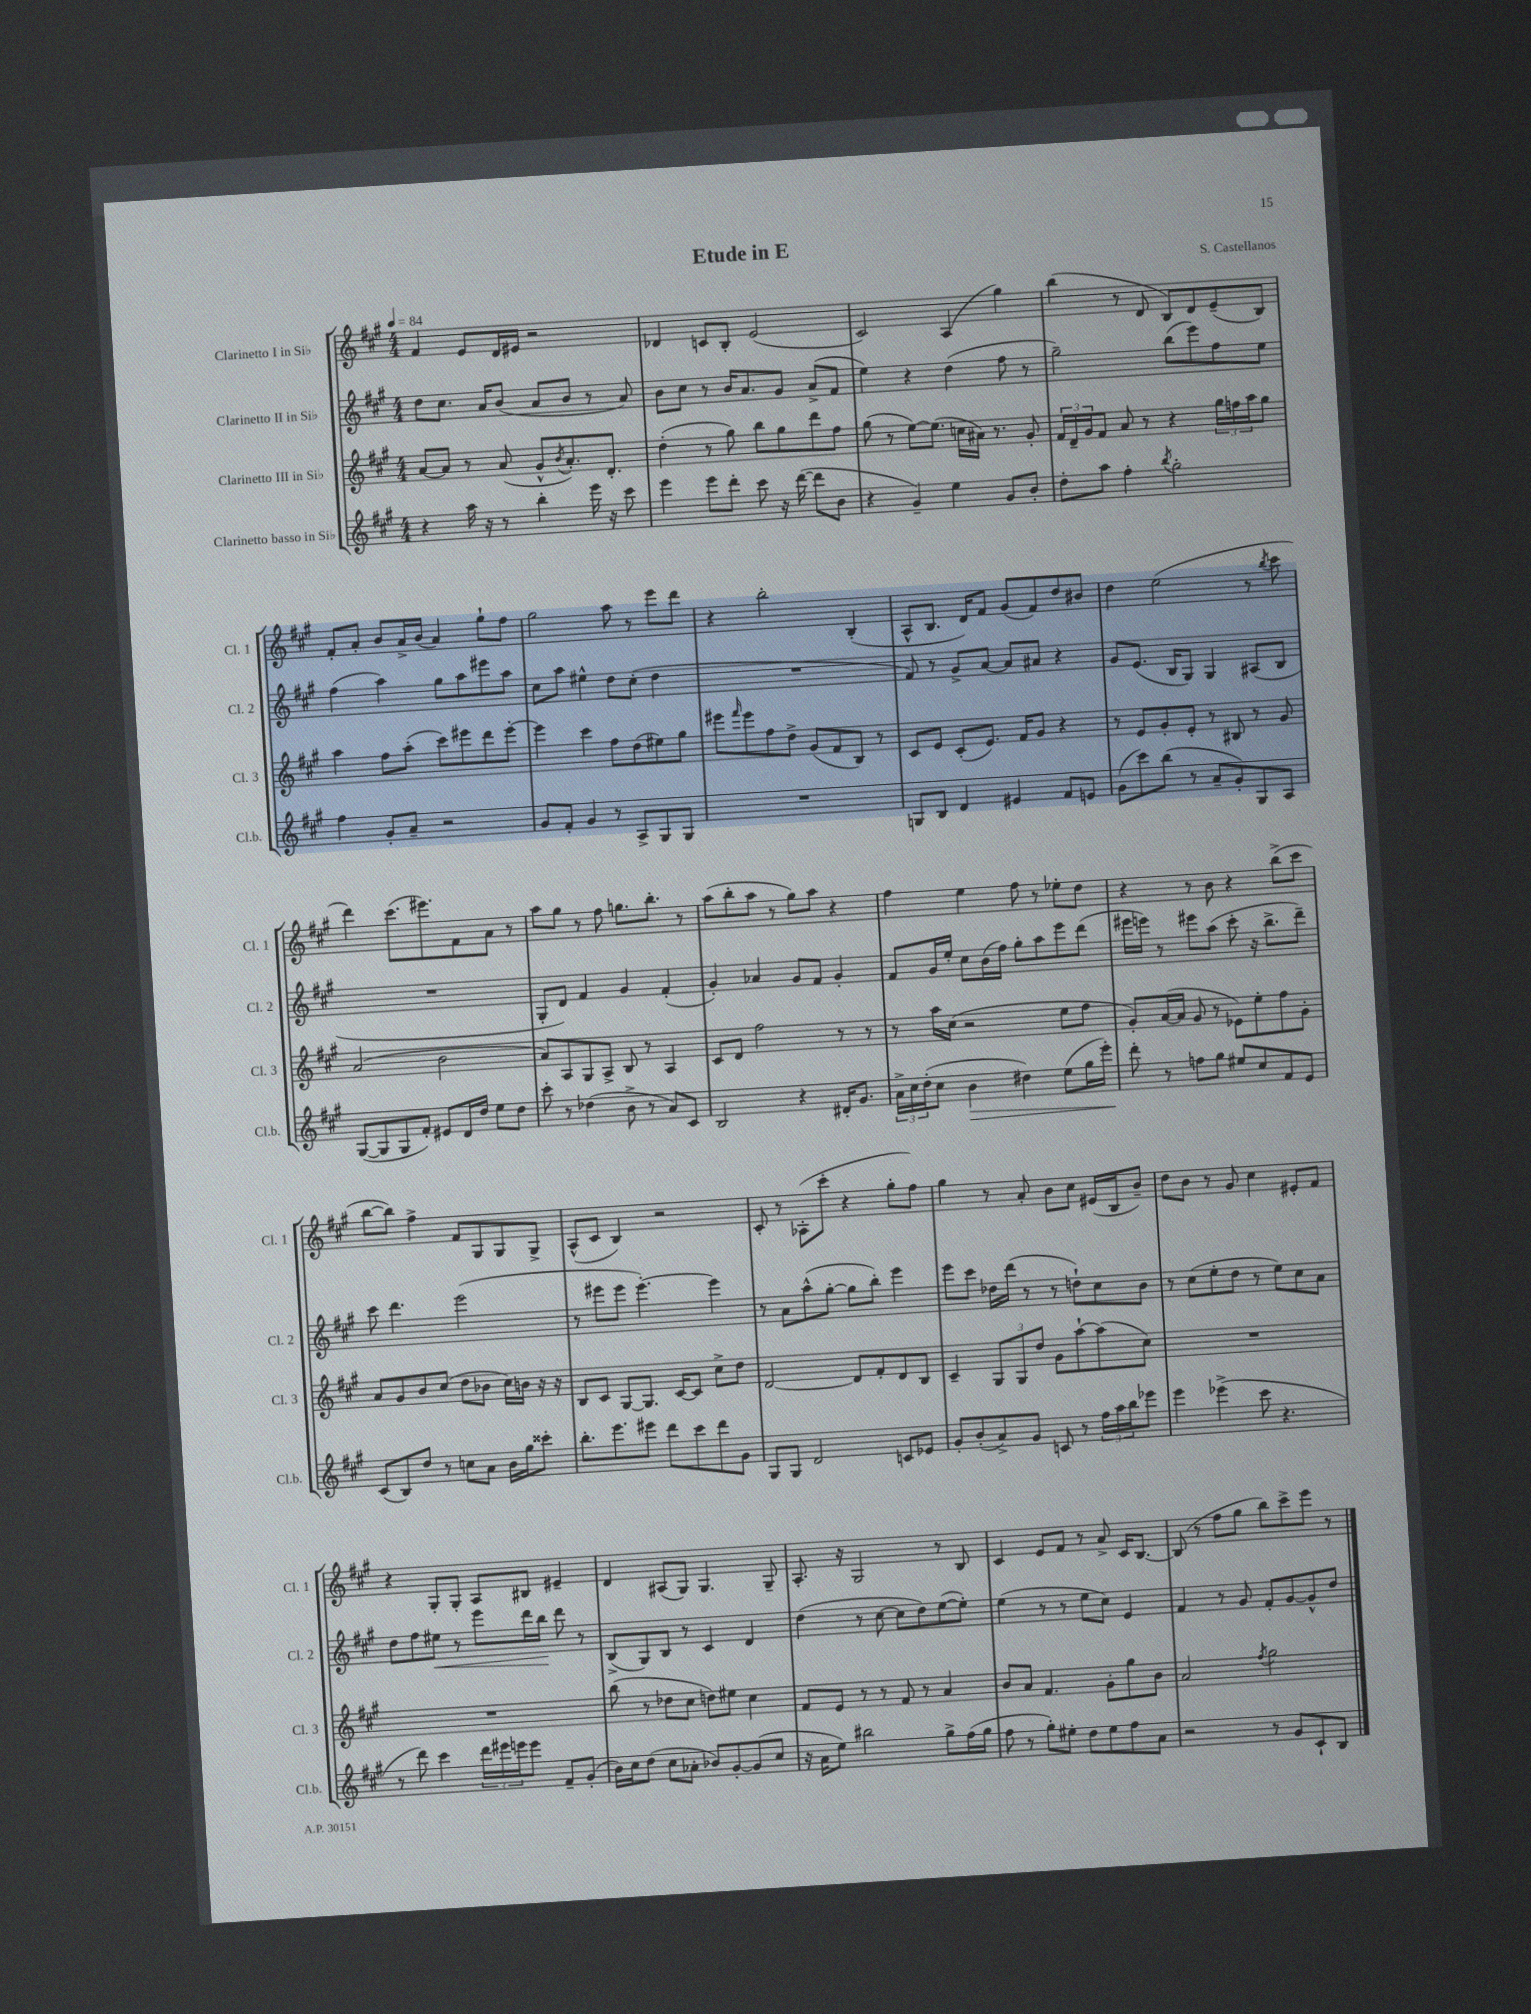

**kern	**kern	**kern	**kern
*staff4	*staff3	*staff2	*staff1
*clefG2	*clefG2	*clefG2	*clefG2
*k[f#c#g#]	*k[f#c#g#]	*k[f#c#g#]	*k[f#c#g#]
*M4/4	*M4/4	*M4/4	*M4/4
*MM84	*MM84	*MM84	*MM84
4r	[8a	8dd	4f#
.	8a]	8.cc#	.
16aa	8r	.	8e
16r	.	16a	.
8r	(8a	(8b	16d
.	.	.	16e#
4bb'	8g#^^	8a	2r
.	8qb	.	.
.	8.a')	8b	.
16eee	.	8r	.
16r	8.d'	.	.
8ccc#	.	8a)	.
=	=	=	=
4eee	(4dd'	8b	4d-
.	.	8cc#	.
8eee	8r	8r	8c
8ddd'	8gg#)	16b	8B'
.	.	8.a	.
8ccc#	8bb	.	(2e
16r	8gg#	8g#	.
([16ddd	.	.	.
8ddd]	8ddd	(8a^	.
8b	8ff#	8f#	.
=	=	=	=
4r	(8gg#	4ee)	2c#)
.	8r	.	.
4g#~)	[8ee)	4r	.
.	(8.ee]	.	.
4ee	.	(4dd	(4A
.	16cc	.	.
.	16a#)	.	.
.	8.r	.	.
8g#	.	8ff#	4gg#)
8b'	8g#'	8r	.
=	=	=	=
8dd'	24f#	2gg#~)	(4bb
.	24d~	.	.
.	24g#	.	.
8aa	8f#	.	.
4ff#'	8a	.	8r
.	8r	.	8d
8qbb	.	.	.
2gg#'	4r	(8bb	8B)
.	.	8eee)	8d
.	24gg#	8ff#	(8e~
.	24ff	.	.
.	24aa	.	.
.	8gg#	8ee	8B)
=	=	=	=
4ff#	4aa	(4ff#	8f#'
.	.	.	8a'
8g#'	8ff#	4aa)	8b
8a~	(8aa'	.	16a^
.	.	.	(16b
2r	8ccc#)	8gg#	4a)
.	8eee#	8aa	.
.	8ddd	8eee#	8gg#`
.	[8eee#'	8aa	8ff#
=	=	=	=
8g#	4eee#]	8cc#	2gg#
8f#'	.	8aa	.
4g#	4ccc#	4ee#^^	.
8r	8ff#	8dd	8aa
8A^	(8dd	(8cc#'	8r
8G#	8ee#)	4dd	8eee
8G#	8gg#	.	8ddd
=	=	=	=
1r	8eee#	1r	4r
.	16qqfff#	.	.
.	8eee#	.	.
.	8ff#	.	2bb'
.	8dd^	.	.
.	(8g#	.	.
.	8f#	.	.
.	8B)	.	(4B'
.	8r	.	.
=	=	=	=
8G	8c#	8f#)	8A^^
8B	8e	8r	8.B
4d	(8c#'	8g#^	.
.	.	.	16d)
.	8.e)	[8a	8f#
4e#	.	8a]	(8g#
.	16f#	.	.
.	8g#	8a#	8f#)
8f#	4r	4r	8dd
8e	.	.	8b#
=	=	=	=
(8g#	8r	8g#	4dd
8ccc#)	8e	(8.e	.
(8bb	8g#'	.	(2ee
.	.	16B	.
8r	8e'	8G#)	.
8a~	8r	4G#	.
8g#')	8B#	.	.
8G#	8r	(8A#	8r
.	.	.	8qbb
8A	8g#	8B	8ccc#
=	=	=	=
([8G#	(2a	1r	4ddd)
8G#]	.	.	.
8G#	.	.	(8.ccc#
8f#')	.	.	.
.	.	.	8.eee#)
8e#	2b	.	.
16d	.	.	8f#
16dd	.	.	.
8ee	.	.	8a
8dd	.	.	8r
=	=	=	=
8ccc#'	8a)	8G#'	8aa
8r	8A	8d)	8gg#
(4dd-	8G#	4f#	8r
.	8A^	.	8ff#
8b^	8B	4g#	8.gg
8r	8r	.	.
.	.	.	8.bb'
8a)	4A	(4f#'	.
8c#	.	.	8r
=	=	=	=
2B	8c#	4g#')	(8aa
.	8d	.	8bb'
.	2ff#	4a-	8aa
.	.	.	8r
4r	.	8g#	8gg#)
.	.	8f#	8aa
16d#'	8r	4g#'	4r
8.g#	.	.	.
.	8r	.	.
=	=	=	=
24a^	8r	8f#	4ff#
24cc#	.	.	.
(24dd'	.	.	.
8cc#	16aa	16g#	.
.	(16cc#	16ee'	.
4b	2r	8cc#	4ee
.	.	(16b	.
.	.	16ff#)	.
4dd#)	.	8gg#'	8ff#
.	.	8aa	8r
(8ee	8ee	8eee	8ee-'
16gg#	8ff#	(8ddd	8dd
16eee')	.	.	.
=	=	=	=
8ddd'	8g#')	16eee#	4r
.	.	16eee)	.
8r	([16a	8r	.
.	16a]	.	.
8ff	8g#	8eee#	8r
8gg#	8r	(8aa	8b
8ee#	8e-)	8ccc#'	4r
8cc#	8ee'	16r	.
.	.	8.bb^	.
8f#	8ff#	.	(8bb^
8e	8g#'	8ddd~)	8ccc#
=	=	=	=
(8c#	8a	8ccc#	[8bb
8B)	8g#	4.ddd	8bb])
8dd	8b	.	4ff#^
8r	(8cc#	.	.
8cc	8dd	(2eee	8f#
8a	8b-	.	8G#
16b	16cc#)	.	8G#
16gg#	16b	.	.
8ccc##'	16r	.	8G#^
.	16r	.	.
=	=	=	=
8.bb'	8B	8r	(8A^^
.	8c#	8eee#	8c#
8.eee	.	.	.
.	[8G#	8eee#	4B)
8eee#	8.G#]	[4.eee#')	.
8ddd	.	.	2r
.	[16c#	.	.
8ccc#	8c#]	.	.
8ddd	8cc#^	4eee#]	.
8g#	8dd	.	.
=	=	=	=
8G#	[2d	8r	8c#'
8G#	.	8a	8r
2d	.	(8aa^^	(8A-'
.	.	[8gg#'	8ccc#'
.	8d]	8gg#]	4r
.	8f#'	8bb')	.
8c	8d	4eee	8gg#'
8e-	8B	.	8ff#)
=	=	=	=
8g#'	4c#~	8eee	4gg#
(8b'	.	8ccc#	.
8a^)	12G#	16dd-	8r
.	.	(16ddd	.
.	12G#	.	.
8g#	.	8r	8a'
.	12dd	.	.
8c	8g#	8r	8b
8r	[8aa`	8dd`)	8cc#
24ff#	(8aa]	8cc#	(16e#
24aa	.	.	.
.	.	.	16B
24bb	.	.	.
8eee-	8cc#)	8b	8b~)
=	=	=	=
4eee	1r	8r	8dd
.	.	(8cc#	8b
(4eee-^	.	8ee'	8r
.	.	8dd	8g#
8ccc#	.	8r	4cc#
4.r	.	8ee)	.
.	.	8cc#	8e#'
.	.	8a	8f#
=	=	=	=
8r	1r	8dd	4r
8ddd)	.	8ff#	.
4ccc#	.	8ee#	8G#'
.	.	8r	8G#'
24ddd	.	8eee	8A
24eee#	.	.	.
24eee	.	.	.
8eee	.	16ddd	8B#
.	.	16bb	.
8f#~	.	8ddd	4e#~
(8g#'	.	8r	.
=	=	=	=
16b)	(8bb	(8B^	4d
16cc#	.	.	.
(8dd	8r	8G#)	.
8cc#	8dd-	8B	(8A#
8a-'	8cc#	8r	8G#)
8b-)	8dd)	4c#	4.G#
[8g#'	8ee#	.	.
(8g#]	4cc#	4d	.
8cc#	.	.	8G#~
=	=	=	=
16r	8f#	(4dd	8.A'
16a	.	.	.
8ee)	8e	.	.
.	.	.	16r
2bb#	8r	8r	2G#
.	8r	[8cc#	.
.	8f#	8cc#]	.
.	8r	8dd)	.
8gg#^	4a	([8ee	8r
(16ff#	.	8ee'])	8B
16gg#	.	.	.
=	=	=	=
8ff#	8b	(4ee	4c#
8r	8a	.	.
8gg#')	4.f#	8r	8e
8ee#'	.	8r	8f#
8dd	.	8ee	8r
8ee#	8g#'	8cc#)	8a^
8ff#	8gg#	4e	16c#
.	.	.	[8.B
8a	8b	.	.
=	=	=	=
2r	2a	4f#	(8B]
.	.	.	8r
.	.	8r	8ff#
.	.	8g#	8gg#
.	8qff#	.	.
8r	2gg#	8f#'	8bb)
8g#	.	[8g#	8ccc#^
8c#`	.	8g#^^]	8eee
8B	.	8dd	8r
==	==	==	==
*-	*-	*-	*-
